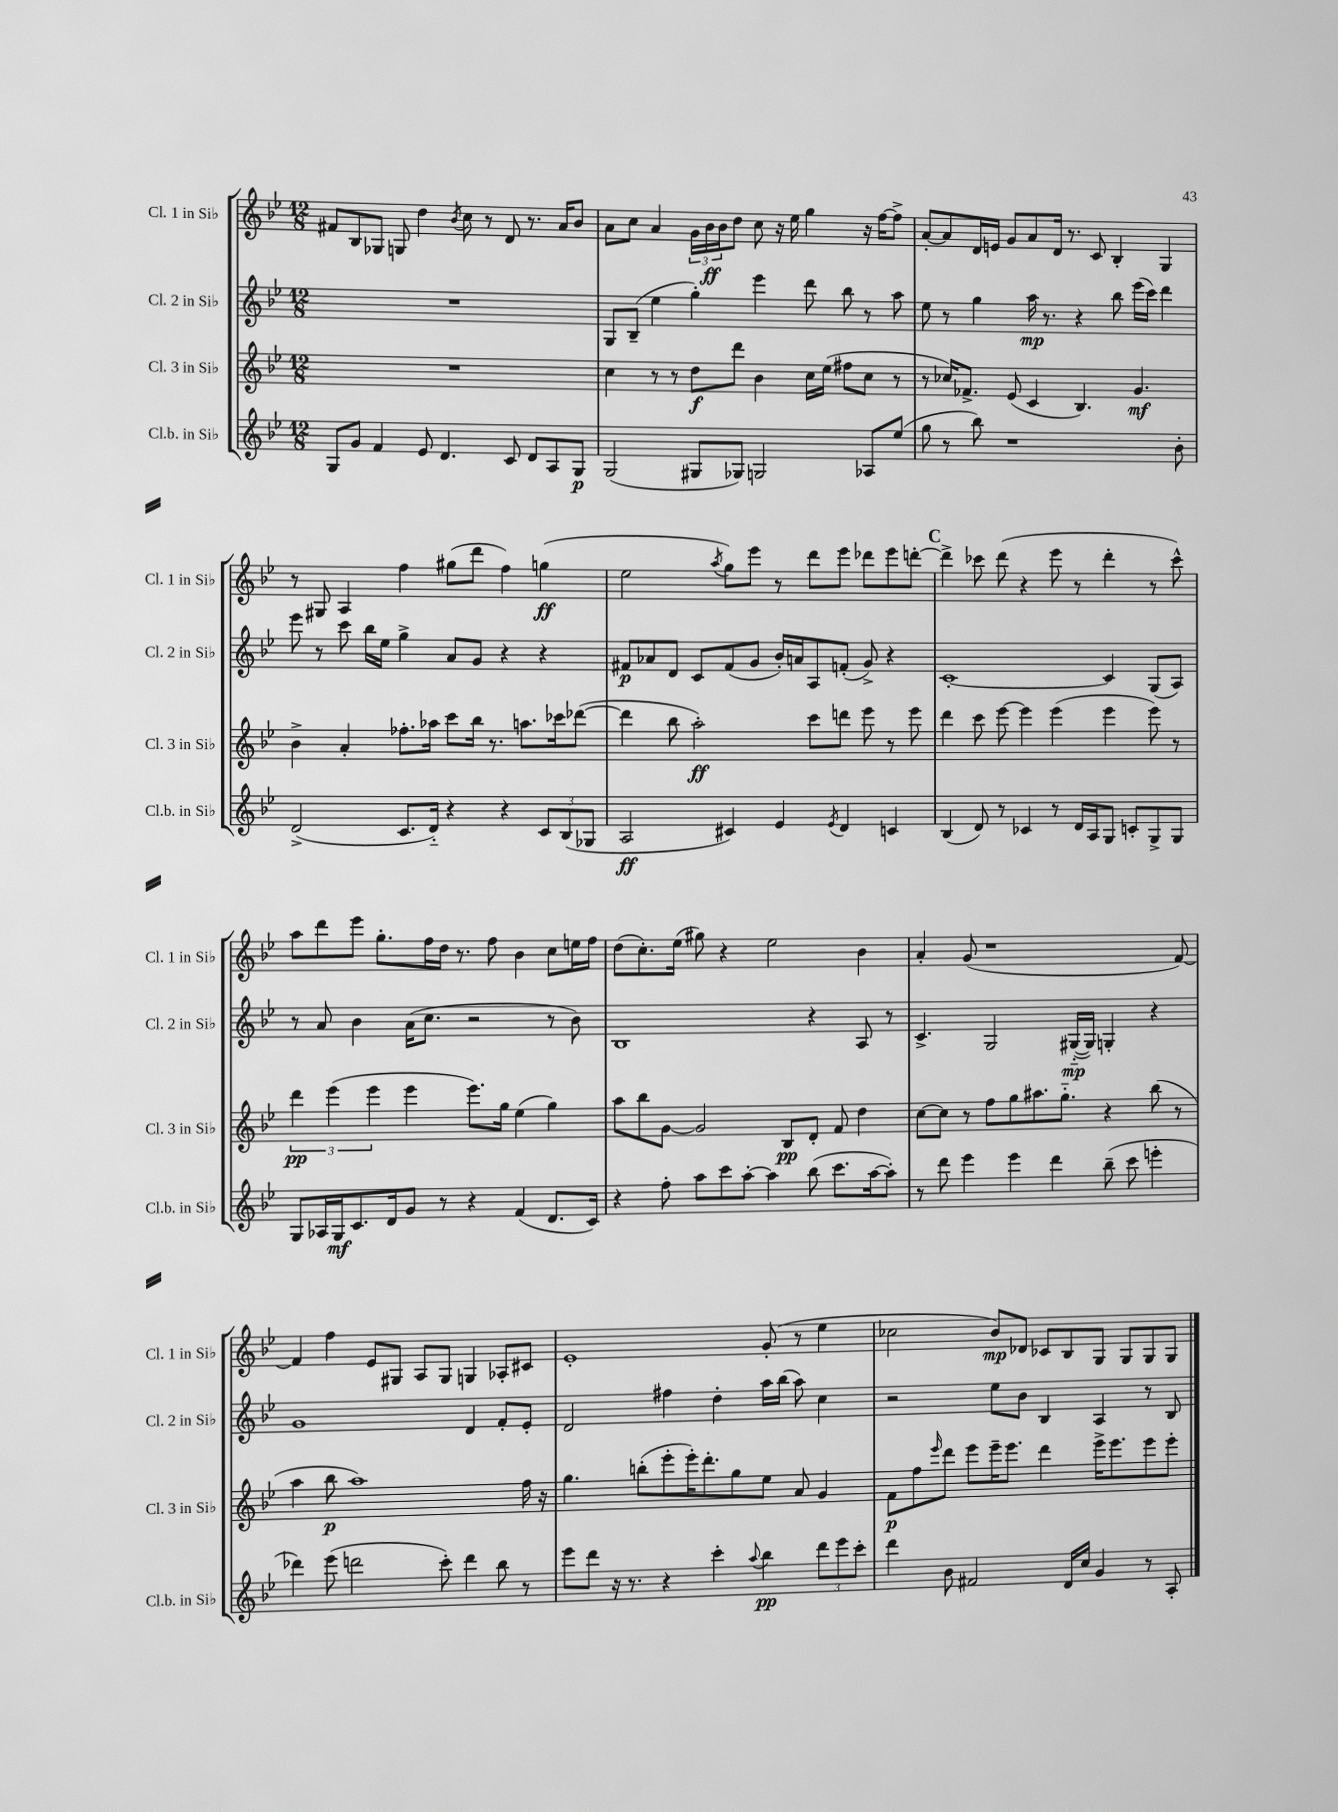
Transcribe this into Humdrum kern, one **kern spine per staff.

**kern	**kern	**kern	**kern
*staff4	*staff3	*staff2	*staff1
*clefG2	*clefG2	*clefG2	*clefG2
*k[b-e-]	*k[b-e-]	*k[b-e-]	*k[b-e-]
*M12/8	*M12/8	*M12/8	*M12/8
8G	1.r	1.r	8f#
8g	.	.	8B-
4f	.	.	8G-
.	.	.	8G
8e-	.	.	4dd
4.d	.	.	.
.	.	.	8qb-
.	.	.	8cc
.	.	.	8r
8c	.	.	8d
8d	.	.	8.r
8A	.	.	.
.	.	.	16a
8G	.	.	8b-
=	=	=	=
(2G	4cc	8G	8a
.	.	(8B-~	8cc
.	8r	4ee-	4a
.	8r	.	.
8G#	8dd	4gg')	24g
.	.	.	24b-
.	.	.	24b-
8G-)	8ddd	.	8dd
2G	4b-	4eee-	8cc
.	.	.	16r
.	.	.	16ee-
.	16cc	8ddd	4gg
.	(16ee-	.	.
.	8ff#	8bb-	.
8A-	8cc	8r	16r
.	.	.	[16ff
(8ee-	8r	8aa	8ff^]
=	=	=	=
8gg	8r	8ee-	[8a'
8r	16cc-)	8r	8a]
.	8.f-^	.	.
8bb-)	.	4gg	16d
.	.	.	16e
1r	(8e-	.	8g
.	4c	16aa	8a
.	.	8.r	.
.	.	.	16d
.	.	.	8.r
.	4.B-)	4r	.
.	.	.	8c
.	.	8bb-	4B-'
.	4.g	(16eee-	.
.	.	16ccc)	.
.	.	4ddd	4G
8b-'	.	.	.
=	=	=	=
(2d^	4b-^	8eee-	8r
.	.	8r	8G#
.	4a'	8ccc	4A
.	.	16bb-	.
.	.	16ee-	.
8.c	8.ff-'	4gg^	4ff
16d'~)	16aa-	.	.
4r	8ccc	8a	(8gg#
.	16bb-	8g	8ddd
.	8.r	.	.
4r	.	4r	4ff)
.	8.aa	.	.
12c	.	4r	(4gg
.	16ccc-	.	.
(12B-	.	.	.
.	([8ddd-	.	.
12G-	.	.	.
=	=	=	=
2A	4ddd-]	8f#	2ee-
.	.	8a-	.
.	8bb-	8d	.
.	2aa')	8c	.
.	.	.	8qaa
4c#)	.	(8f#	8gg)
.	.	8g	8eee-
4e-	.	16b-')	8r
.	.	16a	.
.	8ccc	8A	8ddd
8qe-	.	.	.
4d	8ddd	(8f'	8eee-
.	8eee-	8g^)	8ddd-
4c	8r	4r	8eee-
.	8eee-	.	[8ddd'
=	=	=	=
(4B-	4ddd	[1c'	4ddd^]
8d)	8ccc	.	8ccc-
8r	[8eee-	.	(8ddd
4c-	4eee-]	.	4r
8r	(4eee-	.	8eee-
16d	.	.	8r
16A	.	.	.
8G	4eee-	4c]	4ddd'
8c'	.	.	.
8G^	8eee-)	(8G	8r
8G	8r	8A)	8ccc-^^)
=	=	=	=
8G	6ddd	8r	8aa
16A-	.	8a	8ddd
.	(6eee-	.	.
16G	.	.	.
8.c	.	4b-	8eee-
.	6eee-	.	.
.	.	.	8.gg'
16d	.	.	.
8g	4eee-	(16a	.
.	.	8.cc	16ff
8r	.	.	16dd
.	.	.	8.r
4r	8.eee-)	2r	.
.	.	.	8ff
.	16gg	.	.
(4f	(4ee-	.	4b-
8.d	4gg)	8r	8cc
.	.	8b-)	16ee
16c)	.	.	16ff
=	=	=	=
4r	8aa	1B-	(8dd
.	8bb-	.	8.cc')
8ff'	[8g	.	.
.	.	.	(16ee-
8aa	2g]	.	8gg#)
8ccc	.	.	4r
[8aa'	.	.	.
4aa]	.	.	2ee-
.	8B-	.	.
(8bb-	8d'	4r	.
8.ccc	8f	.	.
.	4dd	8A	4b-
[16aa	.	.	.
8aa'])	.	8r	.
=	=	=	=
8r	[8cc	4.c^	4a'
8ddd	8cc]	.	.
4eee-	8r	.	(8g
.	8ff	2G	1r
4eee-	8gg	.	.
.	8.aa#	.	.
4ddd	.	.	.
.	8.gg'~	.	.
.	.	([16G#'~	.
.	.	16G#])	.
(8bb-~	4r	4G'	.
8ccc	.	.	.
4eee'	(8bb-	4r	.
.	8r	.	[8f)
=	=	=	=
4ddd-)	4aa	1g	4f]
(8eee-	8bb-	.	4ff
2ddd	1aa)	.	.
.	.	.	8e-
.	.	.	8G#
.	.	.	8A
8ccc')	.	.	8G#
4ddd	.	4d	4G
8bb-	.	8f'	8A-'
8r	16ff	8e-'	8c#
.	16r	.	.
=	=	=	=
8eee-	4.gg	2d	1e-'
8ddd	.	.	.
16r	.	.	.
8.r	.	.	.
.	(8bb'	.	.
4r	8eee-'	4ff#	.
.	16eee-')	.	.
.	8.ddd'	.	.
4ccc'	.	4dd'	.
.	8gg	.	.
8qqaa	.	.	.
4bb-	8ee-	16aa	(8g'
.	.	(16bb-	.
.	8a	8aa)	8r
12ddd	4g	4cc	4ee-
12eee-	.	.	.
12ccc'	.	.	.
=	=	=	=
4ddd	8f	2r	2cc-
.	8ff	.	.
.	16qqeee-	.	.
8b-	8ddd	.	.
2f#	8eee-	.	.
.	16eee-~	8ee-	8b-)
.	8.eee-	.	.
.	.	8b-	8d-
.	4ddd	4B-	8c-
16d	.	.	8B-
16cc	.	.	.
4g	16eee-^	4A	8G
.	8.eee-	.	.
.	.	.	8G
8r	8eee-	8r	8G
8A'	8eee-'	8B-	8G
==	==	==	==
*-	*-	*-	*-
